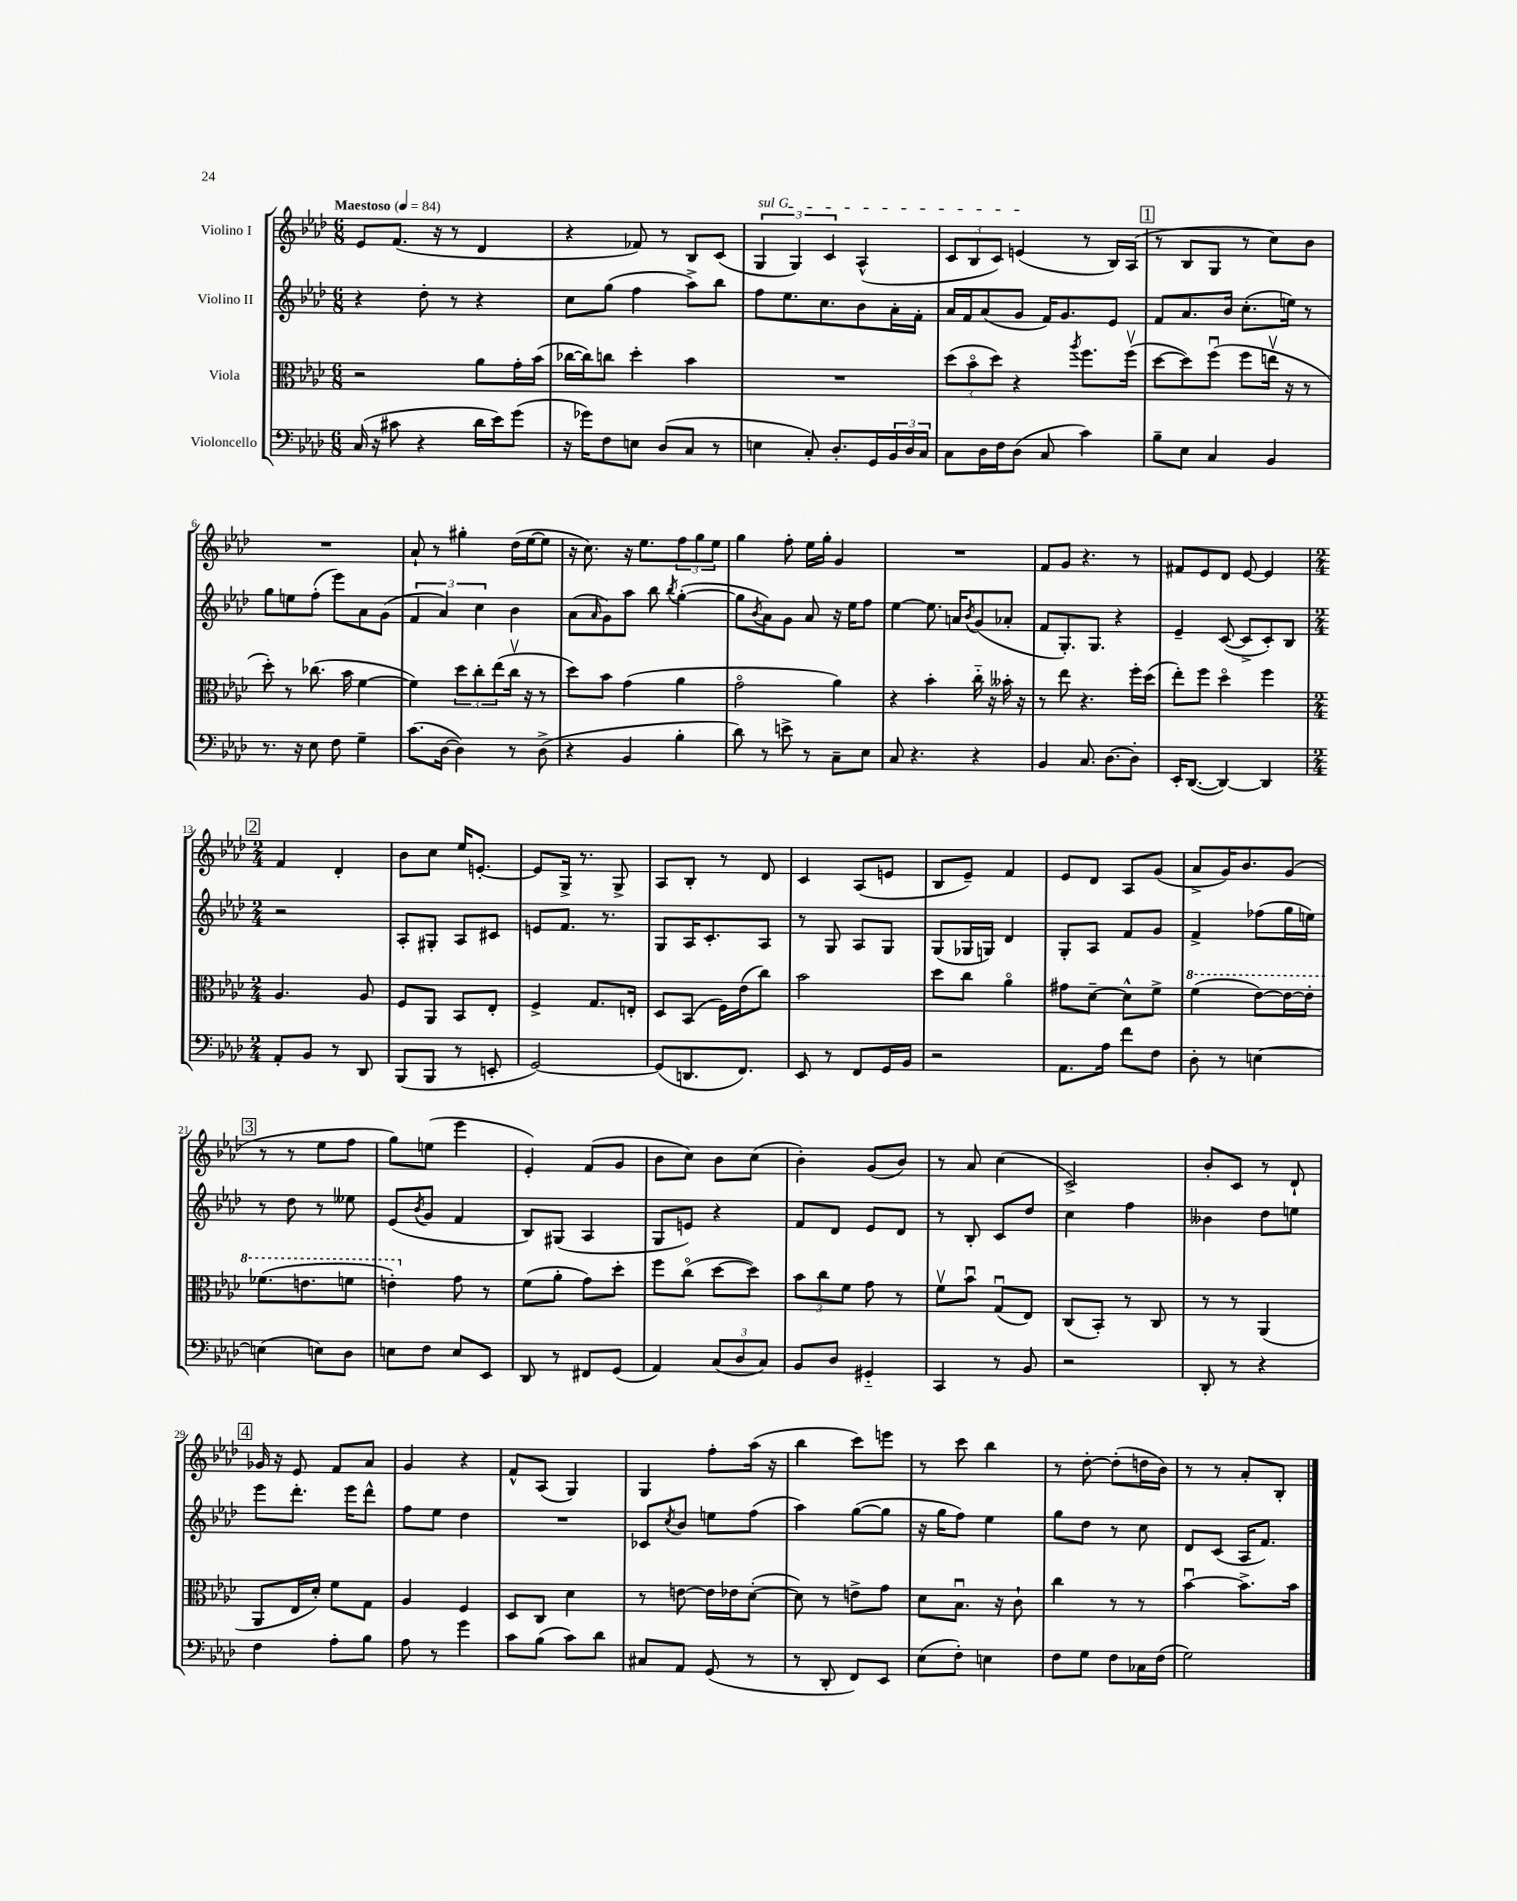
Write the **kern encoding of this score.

**kern	**kern	**kern	**kern
*part4	*part3	*part2	*part1
*staff4	*staff3	*staff2	*staff1
*I"Violoncello	*I"Viola	*I"Violino II	*I"Violino I
*clefF4	*clefC3	*clefG2	*clefG2
*k[b-e-a-d-]	*k[b-e-a-d-]	*k[b-e-a-d-]	*k[b-e-a-d-]
*M6/8	*M6/8	*M6/8	*M6/8
*MM84	*MM84	*MM84	*MM84
=1	=1	=1	=1
!	!	!	!LO:TX:a:B:t=Maestoso
(16C/	2r	4r	8e-/L
16r	.	.	.
8c#X\	.	.	(8.f/J
4r	.	8dd-'\	.
.	.	.	16r
.	.	8r	8r
16d-\LL	8a-\L	4r	4d-/
16e-\J)	.	.	.
(8g\J	16g'\L	.	.
.	(16b-\JJ	.	.
=2	=2	=2	=2
16r	[16cc-X\LL	8cc\L	4r
16g-X\KL)	16cc-\J])	.	.
8F\	8ccn\J	(8gg\J	.
8En\J	4dd-'\	4ff\	8f-X/)
(8D-/L	.	.	8r
8C/J	4b-\	8aa-^\L)	8B-/L
8r	.	8bb-\J	(8c/J
=3	=3	=3	=3
!	!	!	!LO:TX:a:i:t=sul G
4En\	2.r	8ff\L	6G/
.	.	8.ee-\	.
.	.	.	6G/)
8C'/)	.	.	.
.	.	8.cc\	.
.	.	.	6c/
8.D-'/L	.	.	.
.	.	8b-\	(4A-^^/
16GG/L	.	.	.
24BB-/	.	16a-'\L	.
24D-/	.	.	.
.	.	16f'\JJ	.
24C/JJ	.	.	.
=4	=4	=4	=4
8C\L	(12dd-\L	16a-/LL	12c/L
.	.	16f/J	.
.	12b-\	.	12B-/
16D-\L	.	(8a-/	.
.	12dd-\J)	.	12c/J)
16F\J	.	.	.
(8D-\J	4r	8g/J	(4en/
8C/	.	16f/KL)	.
.	.	8.g/	.
.	8qaa-/	.	.
4c\)	8.ff\L	.	8r
.	.	8e-/J	16B-/LL)
.	(16ffv\Jk	.	(16A-/JJ
!!LO:REH:place=s1:t=1
=5	=5	=5	=5
8B-~\L	[8dd-\L	8f/L	8r
8E-\J	8dd-\])	8.a-/	8B-/L
4C/	(8ffu\J	.	8G/J
.	.	16b-/Jk	.
.	8ff\L	(8.cc'\L	8r
4BB-/	16eenv\Jk	.	8cc\L)
.	16r	16een\Jk)	.
.	8r	8r	8b-\J
!!LO:LB:g=z
=6	=6	=6	=6
8.r	8dd-'\)	8gg\L	2.r
.	8r	8een\	.
16r	.	.	.
8E-\	(8.cc-X\	(8ff'\J	.
8F\	.	8eee-\L)	.
.	16b-\	.	.
4G~\	[4f\	8a-\	.
.	.	(8g\J	.
=7	=7	=7	=7
(8.c\L	4f\])	6f/	8a-`/
.	.	.	8r
.	.	6a-/)	.
[16D-\Jk	.	.	.
4D-\])	12dd-\L	.	4gg#X'\
.	12cc'\	6cc\	.
.	(12ee-\	.	.
8r	16ccv\Jk	4b-\	(16dd-\LL
.	16r	.	[16ee-\J
(8D-^\	8r	.	8ee-\J]
=8	=8	=8	=8
4r	8dd-\L)	(8a-\L	16r
.	.	.	8.cc\)
.	.	16qqa-/	.
.	8b-\J	8g\)	.
4BB-/	(4g\	8aa-\J	16r
.	.	.	8.ee-\L
.	.	8bb-\	.
.	.	8qbb-/	.
4B-'\	4a-\	([4gg'\	12ff\
.	.	.	12gg\
.	.	.	12ee-\J
=9	=9	=9	=9
8d-\)	2g\	8gg\L]	4gg\
.	.	8qb-/	.
8r	.	8a-\)	.
8en^\	.	8g\J	8ff'\
8r	.	8a-/	16ee-\LL
.	.	.	16gg'\JJ
8C~\L	4a-\)	16r	4g/
.	.	16ee-\KL	.
8E-\J	.	8ff\J	.
=10	=10	=10	=10
8C/	4r	[4ee-\	2.r
4.r	.	.	.
.	4b-'\	8.ee-\]	.
.	.	16an/KL	.
.	.	8qb-/	.
4r	16cc\	(8g/	.
.	16r	.	.
.	16b--X'\	8a-X'/J	.
.	16r	.	.
=11	=11	=11	=11
4BB-/	8r	8f/L	8f/L
.	8ee-\	8.G'/)	8g/J
8.C/	4.r	.	4.r
.	.	8.G/J	.
[8.D-\L	.	.	.
.	.	4r	.
8D-'\J]	16ff'\LL	.	8r
.	(16dd-\JJ	.	.
=12	=12	=12	=12
16EE-'/KL	8ee-'\L)	4e-~/	8f#X/L
([8.DD-/J	.	.	.
.	8ff\J	.	8e-/
4DD-/_)	4dd-\	([8c/	8d-/J
.	.	8c^/L]	[8e-/
4DD-/]	4ff\	8c'/)	4e-/]
.	.	8B-/J	.
!!LO:LB:g=z
!!LO:REH:place=s1:t=2
=13	=13	=13	=13
*M2/4	*M2/4	*M2/4	*M2/4
8AA-'/L	4.A-/	2r	4f/
8BB-/J	.	.	.
8r	.	.	4d-'/
8DD-/	8A-/	.	.
=14	=14	=14	=14
(8BBB-/L	8F/L	8A-'/L	8b-\L
8BBB-/J	8AA-/J	8G#X'/J	8cc\J
8r	8BB-/L	8A-/L	16ee-/KL
.	.	.	[8.en'/J
8EEn'/	8E-'/J	8c#X/J	.
=15	=15	=15	=15
[2GG/)	4F^/	8en/L	8e/L]
.	.	8.f/J	16G^/Jk
.	.	.	8.r
.	8.G/L	.	.
.	.	8.r	.
.	.	.	8G^/
.	16En'/Jk	.	.
=16	=16	=16	=16
(8GG/L]	8D-/L	8G/L	8A-/L
8.DDn/	(8BB-/J	16A-/K	8B-'/J
.	.	8.c'/	.
.	16F\LL)	.	8r
8.FF/J)	(16e-\J	.	.
.	8cc\J)	8A-/J	8d-/
=17	=17	=17	=17
8EE-/	2b-\	8r	4c/
8r	.	8G/	.
8FF/L	.	8A-/L	(8A-/L
16GG/L	.	8G/J	8en/J
16BB-/JJ	.	.	.
=18	=18	=18	=18
2r	8dd-\L	(8G/L	8B-/L
.	8cc\J	16G-X/L	8e-~/J)
.	.	16Gn/JJ)	.
.	4a-\	4d-/	4f/
=19	=19	=19	=19
8.AA-\L	8g#X\L	8G'/L	8e-/L
.	[8d-~\J	8A-/J	8d-/J
16A-\Jk	.	.	.
8f\L	8d-^^\L]	8f/L	8A-/L
8F\J	8f^\J	8g/J	(8g/J
=20	=20	=20	=20
*	*8va	*	*
8D-'\	(4ff\	4f^/	8a-^/L
8r	.	.	16g/K)
.	.	.	8.b-/
[4En\	[8ee-\L)	(8ff-X\L	.
.	16ee-\L_	16gg\L	(8g/J
.	16ee-'\JJ]	16een\JJ)	.
!!LO:LB:g=z
!!LO:REH:place=s1:t=3
=21	=21	=21	=21
(4En\]	(8.ff-X\L	8r	8r
.	.	8dd-\	8r
.	8.een\	.	.
8En\L)	.	8r	8ee-\L
8D-\J	8ffn\J	8ee--X\	8ff\J
=22	=22	=22	=22
8En\L	4een'\)	(8e-/L	8gg\L)
.	.	8qb-/	.
8F\J	.	8g/J	(8een\J
*	*X8va	*	*
8E/L	8g\	4f/	4eee-\
8EE-/J	8r	.	.
=23	=23	=23	=23
8DD-/	(8f\L	8B-/L)	4e-'/)
8r	8a-'\J	(8G#X/J	.
8FF#X/L	8g\L)	4A-/	(8f/L
(8GG/J	8dd-'\J	.	8g/J
=24	=24	=24	=24
4AA-/)	8ff\L	8G/L	8b-\L
.	(8cc\J	8en/J)	8cc\J)
(12C/L	[8dd-\L	4r	8b-\L
12D-/	.	.	.
.	8dd-\J])	.	(8cc\J
12C/J)	.	.	.
=25	=25	=25	=25
8BB-/L	12b-\L	8f/L	4b-'\)
.	12cc\	.	.
8D-/J	.	8d-/J	.
.	12f\J	.	.
4GG#X/	8g\	8e-/L	(8g/L
.	8r	8d-/J	8b-/J)
=26	=26	=26	=26
4CC/	8fv\L	8r	8r
.	8b-u\J	8B-'/	8a-/
8r	(8Gu/L	8c/L	(4cc\
8BB-/	8E-/J)	8dd-/J	.
=27	=27	=27	=27
2r	(8C/L	4cc\	2c^/)
.	8BB-'/J)	.	.
.	8r	4ff\	.
.	8C/	.	.
=28	=28	=28	=28
8DD-'/	8r	4b--X\	8b-'/L
8r	8r	.	8c/J
4r	(4AA-/	8dd-\L	8r
.	.	8een\J	8d-`/
!!LO:LB:g=z
!!LO:REH:place=s1:t=4
=29	=29	=29	=29
4F\	8AA-/L	8eee-\L	16g-X/
.	.	.	16r
.	16E-/L	8.ddd-'\J	8e-/
.	16d-'/JJ)	.	.
8A-'\L	8f\L	.	8f/L
.	.	16eee-\KL	.
8B-\J	8G\J	8ddd-^^\J	8a-/J
=30	=30	=30	=30
8A-\	4A-/	8ff\L	4g/
8r	.	8ee-\J	.
4g\	4F/	4dd-\	4r
=31	=31	=31	=31
8c\L	8D-/L	2r	8f^^/L
(8B-\J	8C/J	.	(8A-/J
8c\L)	4d-\	.	4G/)
8d-\J	.	.	.
=32	=32	=32	=32
8C#X/L	8r	8c-X/L	4G/
.	.	8qcc/	.
8AA-/J	[8en\	8b-/J	.
(8GG/	16e\LL]	8een\L	8ff'\L
.	16e-X\J	.	.
8r	([8d-'\J	(8ff\J	(16aa-\Jk
.	.	.	16r
=33	=33	=33	=33
8r	8d-\])	4aa-\)	4bb-\
8DD-'/	8r	.	.
8FF/L)	8en^\L	([8gg\L	8ccc\L)
8EE-/J	8g\J	8gg\J]	8eeen\J
=34	=34	=34	=34
(8E-\L	8d-\L	16r	8r
.	.	16gg\KL	.
8F'\J)	8.B-u\J	8ff\J)	8ccc\
4En\	.	4ee-\	4bb-\
.	16r	.	.
.	8c`\	.	.
=35	=35	=35	=35
8F\L	4cc\	8gg\L	8r
8G\J	.	8dd-\J	[8dd-'\
8F\L	8r	8r	(8dd-'\L]
16C-X\L	8r	8cc\	16ddn\L
(16F\JJ	.	.	16b-\JJ)
=36	=36	=36	=36
2G\)	[4b-u\	8d-/L	8r
.	.	(8c/J	8r
.	8.b-^\L]	16A-/KL	8a-'/L
.	.	8.f/J)	.
.	.	.	8B-'/J
.	16b-\Jk	.	.
==	==	==	==
*-	*-	*-	*-
